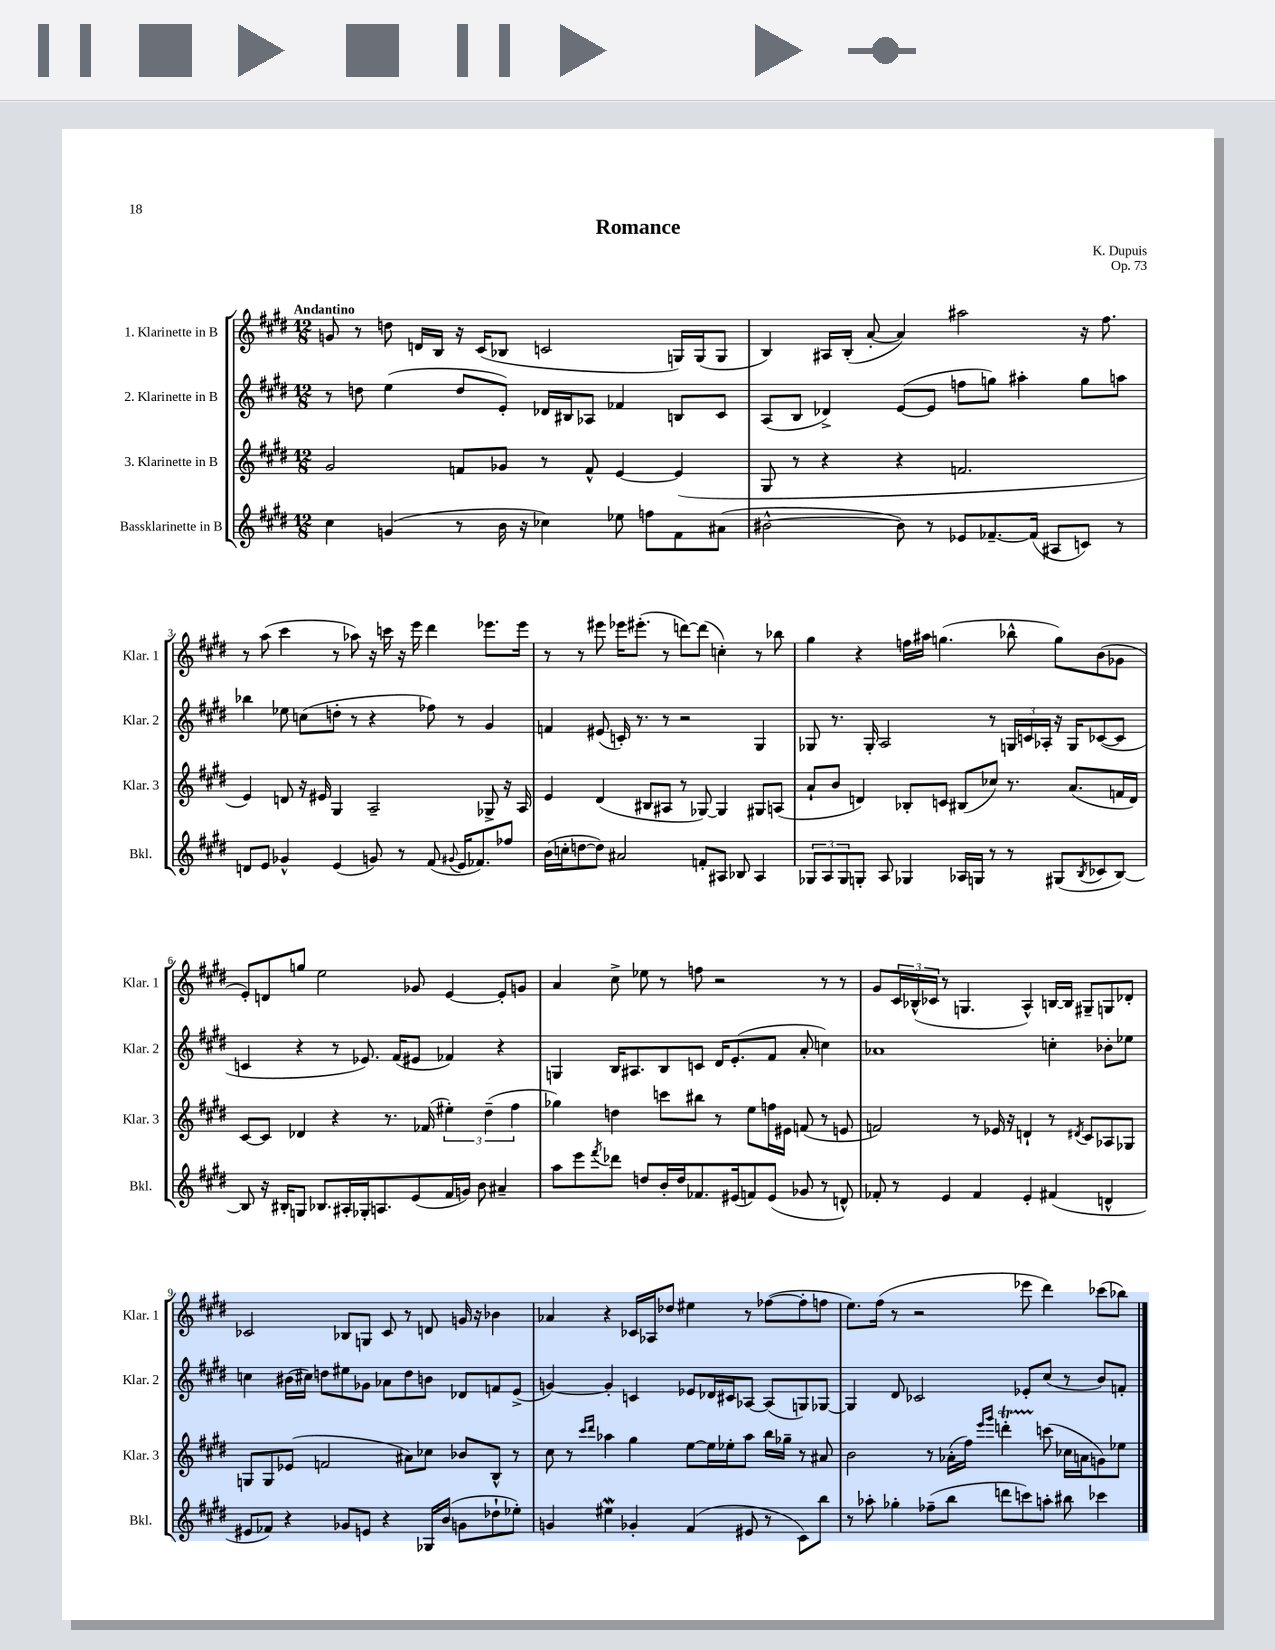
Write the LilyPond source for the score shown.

\header { title = "Romance" composer = "K. Dupuis" opus = "Op. 73" }
<<
\new StaffGroup <<
\new Staff = "s0" \with { instrumentName = "1. Klarinette in B" shortInstrumentName = "Klar. 1" } {
    \clef treble \key e \major \numericTimeSignature \time 12/8 \tempo "Andantino"
    g'8 r8 d''8 d'16 b16 r16 cis'16( bes8 c'2 g16) g16( g8 |
    b4) ais16 b16-.( a'8~-. a'4) ais''2 r16 fis''8. |
    r8 a''8( cis'''4 r8 aes''8) r16 c'''16 r16 e'''16 dis'''4 ees'''8. ees'''16 |
    r8 r8 eis'''8 ees'''16 eis'''8.-.( r8 d'''8~) d'''8( c''4-.) r8 bes''8 |
    gis''4 r4 f''16 ais''16 g''4.( bes''8-^ g''8) b'8( ges'8 |
    e'8-.) d'8 g''8 e''2 ges'8 e'4~ e'8-. g'8 |
    a'4 cis''8-> ees''8 r8 f''8 r2 r8 r8 |
    gis'8 \tuplet 3/2 { cis'16 bes16-^( ces'16 } r8 g4. a4-^) b16~ b16 gis8-- g8 des'8-. |
    ces'2 bes8 g8 ces'8 r8 d'8 g'16 r16 bes'4 |
    aes'4 r4 ces'16 aes16 des''8 eis''4 r8 fes''8~( fes''8-. f''8 |
    e''8.) fis''16( r8 r2 ees'''8 dis'''4) ces'''8( bes''8) \bar "|." |
}
\new Staff = "s1" \with { instrumentName = "2. Klarinette in B" shortInstrumentName = "Klar. 2" } {
    \clef treble \key e \major \numericTimeSignature \time 12/8
    r8 d''8 e''4( d''8 e'8-.) des'16 bis16 aes8 fes'4 b8 cis'8 |
    a8( b8 des'4->) e'8~( e'8 f''8 g''8) ais''4-. g''8 a''8 |
    bes''4 ees''8 c''8( d''8-. r8 r4 fes''8) r8 gis'4 |
    f'4 eis'8( c'16-.) r8. r8 r2 gis4 |
    ges8 r8. ges16-. a2 r8 \tuplet 3/2 { g16 c'16 aes16-. } r16 g16 ces'8~( ces'8 |
    c'4 r4 r8 ees'8.) fis'16( eis'8 fes'4) r4 |
    g4 b16 ais8. b8 c'8 dis'16 e'8.-.( fis'8 a'8-. c''4) |
    aes'1 c''4-. bes'8-. ees''8 |
    c''4 bis'16( cis''16) d''8 eis''8 ges'8 aes'8 d''8 b'8 des'8 f'8 e'8->( |
    g'4~) g'4-. c'4 ees'8 des'16 cis'16 aes8~ aes8( g8) ges8~ |
    ges4 dis'8 ces'2 ees'8-. cis''8( r8 b'8) f'8-. \bar "|." |
}
\new Staff = "s2" \with { instrumentName = "3. Klarinette in B" shortInstrumentName = "Klar. 3" } {
    \clef treble \key e \major \numericTimeSignature \time 12/8
    gis'2 f'8 ges'8 r8 f'8-^ e'4~ e'4( |
    gis8 r8 r4 r4 f'2. |
    e'4) d'8 r16 eis'16 gis4 a2-- ges8-> r16 a16 |
    e'4 dis'4( bis8 ais8 r8 ges8~) ges4 gis8 a8( |
    a'8-! b'8 d'4) bes8-. c'8 bis8( ces''8) r8. a'8.( f'16 d'16) |
    cis'8~ cis'8 des'4 r4 r8. fes'16( \tuplet 3/2 { eis''4-.) dis''4--( fis''4 } |
    ges''4) d''4 c'''8 bis''8 r8 e''8 f''16 eis'16 f'8( r8 e'8 |
    f'2) r8 ees'16 r16 d'4-! r8 \acciaccatura { dis'8 } cis'8 aes8 ges8 |
    g8 g8 ees'8( f'2 ais'8) ces''8 bes'8 b8-^ r8 |
    cis''8 r8 \grace { cis'''16 dis'''16 } aes''4 gis''4 e''8~ e''16 ees''16-. aes''8 b''16 ges''16-- r8 ais'8 |
    b'2 r8 aes'16-.( fis''16) \grace { e'''16 gis'''16 } d'''4-.\startTrillSpan c'''8\stopTrillSpan( ces''16 a'16 g'8) ees''8 \bar "|." |
}
\new Staff = "s3" \with { instrumentName = "Bassklarinette in B" shortInstrumentName = "Bkl." } {
    \clef treble \key e \major \numericTimeSignature \time 12/8
    cis''4 g'4( r8 b'16 r16 ces''4) ees''8 f''8 fis'8 ais'8( |
    bis'2~-^ bis'8) r8 ees'8 fes'8.~-- fes'16( ais8 c'8) r8 |
    d'8 e'8 ges'4-^ e'4( g'8) r8 fis'8( \appoggiatura { gis'8 } e'16 fes'8.) fes''8 |
    b'16( c''16-. d''8~ d''8) ais'2 f'8-. ais8 bes8 ais4 |
    \tuplet 3/2 { ges8 a8 ges8 } g8-. a8 ges4 aes16 g16 r8 r8 gis8( \acciaccatura { b8 } ces'8 b8~) |
    b8 r16 bis16-. g8 bes8. ais16-. ges16-. a8. e'8( fis'16 g'16) b'8 ais'4-- |
    a''8 e'''8 \acciaccatura { fis'''8 } des'''8 d''8 b'16-. d''16 fes'8. eis'16( f'8) eis'8( ges'8 r8 d'8-^) |
    fes'8-. r8 e'4 fes'4 e'4-. fis'4( d'4-^ |
    eis'8 fes'8) r4 ges'8 e'8 r4 ges16 b'16( g'8 des''8-! ees''8-.) |
    g'4 eis''4\mordent ges'4-. fis'4( eis'8 r8 cis'8) b''8 |
    r8 aes''8-. ges''4-. fes''8--( b''8 d'''8 c'''8) a''8-. bis''8 ces'''4 \bar "|." |
}
>>
>>
